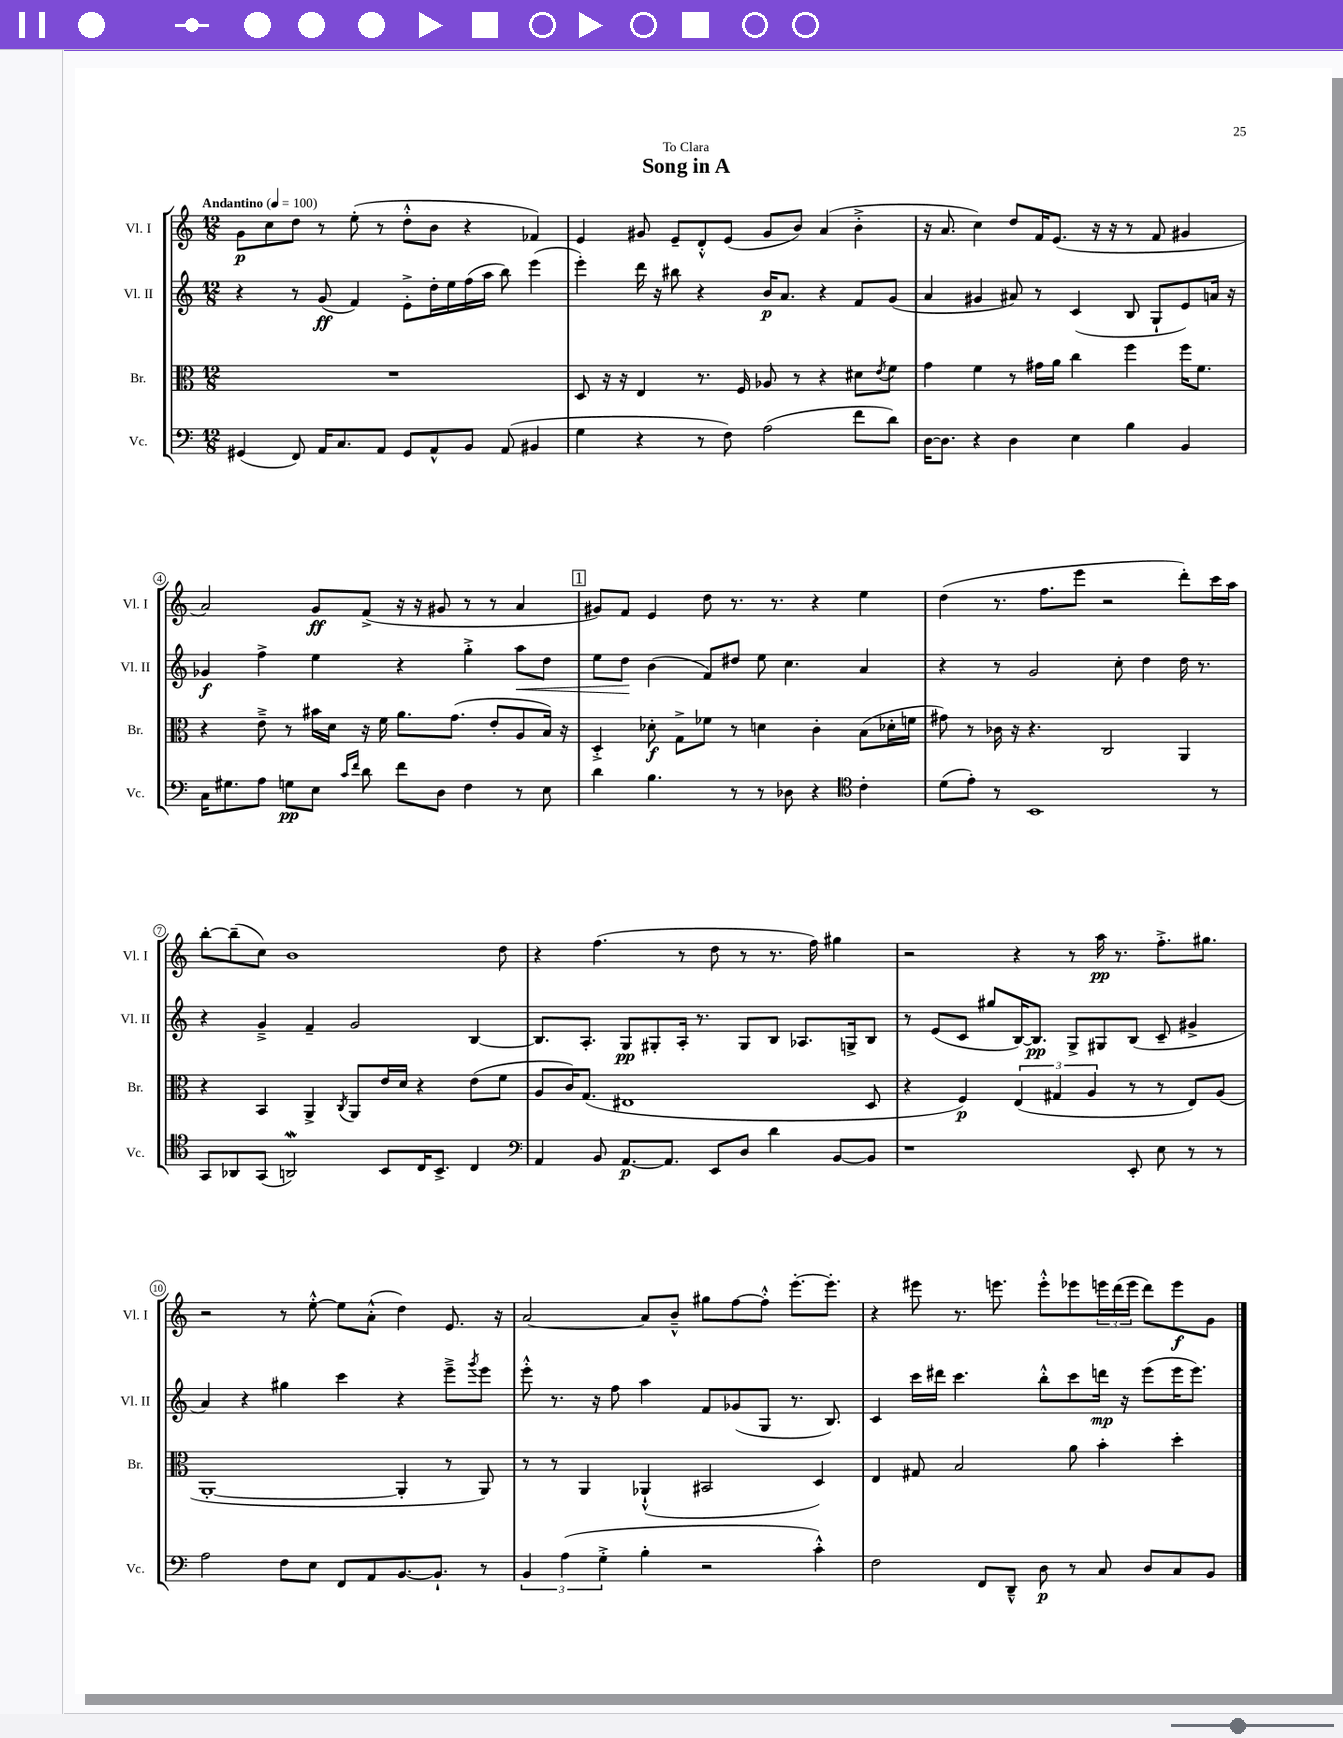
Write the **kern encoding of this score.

**kern	**dynam	**kern	**dynam	**kern	**dynam	**kern	**dynam
*part4	*part4	*part3	*part3	*part2	*part2	*part1	*part1
*staff4	*staff4	*staff3	*staff3	*staff2	*staff2	*staff1	*staff1
*I"Vc.	*	*I"Br.	*	*I"Vl. II	*	*I"Vl. I	*
*I'Vc.	*	*I'Br.	*	*I'Vl. II	*	*I'Vl. I	*
*clefF4	*	*clefC3	*	*clefG2	*	*clefG2	*
*k[]	*	*k[]	*	*k[]	*	*k[]	*
*M12/8	*	*M12/8	*	*M12/8	*	*M12/8	*
*MM100	*	*MM100	*	*MM100	*	*MM100	*
=1	=1	=1	=1	=1	=1	=1	=1
!	!	!	!	!	!	!LO:TX:a:B:t=Andantino	!
(4GG#X/	.	1.r	.	4r	.	8g\L	p
.	.	.	.	.	.	8cc\	.
8FF/)	.	.	.	8r	.	8dd\J	.
16AA/KL	.	.	.	(8g/	ff	8r	.
8.C/	.	.	.	.	.	.	.
.	.	.	.	4f/)	.	(8ee'\	.
8AA/J	.	.	.	.	.	8r	.
8GG#/L	.	.	.	8e'^\L	.	8dd'^^\L	.
8AA^^/	.	.	.	16dd'\L	.	8b\J	.
.	.	.	.	16ee\	.	.	.
8BB/J	.	.	.	(16ff\	.	4r	.
.	.	.	.	16aa\JJ	.	.	.
(8AA/	.	.	.	8bb\)	.	.	.
4BB#X/	.	.	.	(4eee\	.	4f-X/)	.
=2	=2	=2	=2	=2	=2	=2	=2
4G\	.	8D/	.	4eee'\)	.	4e/	.
.	.	16r	.	.	.	.	.
.	.	16r	.	.	.	.	.
4r	.	4E/	.	16ddd\	.	8g#X/	.
.	.	.	.	16r	.	.	.
.	.	.	.	8bb#X\	.	8e~/L	.
8r	.	8.r	.	4r	.	8d'^^/	.
8F\)	.	.	.	.	.	(8e/J	.
.	.	16F/	.	.	.	.	.
(2A\	.	8A-X/	.	16b/KL	p	8g#/L	.
.	.	.	.	8.a/J	.	.	.
.	.	8r	.	.	.	8b/J)	.
.	.	4r	.	4r	.	(4a/	.
8f\L	.	8d#X\L	.	8f/L	.	4b'^\	.
.	.	8qe/	.	.	.	.	.
8d\J)	.	8f\J	.	(8g/J	.	.	.
=3	=3	=3	=3	=3	=3	=3	=3
[16D\KL	.	4g\	.	4a/	.	16r	.
8.D\J]	.	.	.	.	.	8.a/	.
4r	.	4f\	.	4g#X/	.	4cc\)	.
4D\	.	8r	.	8a#X/)	.	8dd/L	.
.	.	16g#X\LL	.	8r	.	16f/K	.
.	.	16a\JJ	.	.	.	(8.e/J	.
4E\	.	4cc\	.	(4c/	.	.	.
.	.	.	.	.	.	16r	.
.	.	.	.	.	.	16r	.
4B\	.	4ff\	.	8B/	.	8r	.
.	.	.	.	8G`/L	.	8f/	.
4BB/	.	16ff\KL	.	8e/)	.	4g#X/	.
.	.	8.f\J	.	.	.	.	.
.	.	.	.	16an/Jk	.	.	.
.	.	.	.	16r	.	.	.
!!LO:LB:g=z
=4	=4	=4	=4	=4	=4	=4	=4
16C\KL	.	4r	.	4g-X/	f	2a/)	.
8.G#X\	.	.	.	.	.	.	.
8A\J	.	8e~^\	.	4ff^\	.	.	.
8Gn\L	pp	8r	.	.	.	.	.
8E\J	.	16b#X\LL	.	4ee\	.	8g/L	ff
.	.	16d\JJ	.	.	.	.	.
16qqc/LL	.	.	.	.	.	.	.
16qqf/JJ	.	.	.	.	.	.	.
8d\	.	16r	.	.	.	(8f^/J	.
.	.	16f\	.	.	.	.	.
8f\L	.	8.a\L	.	4r	.	16r	.
.	.	.	.	.	.	16r	.
8D\J	.	.	.	.	.	8g#X/	.
.	.	(8.g\J	.	.	.	.	.
4F\	.	.	.	4gg'^\	.	8r	.
.	.	8e'/L	.	.	.	8r	.
!	!	!	!	!	!LO:HP:b	!	!
8r	.	8A/	.	8aa\L	<	4a/	.
8E\	.	16B/Jk)	.	8dd\J	.	.	.
.	.	16r	.	.	.	.	.
!!LO:REH:place=s1:t=1
=5	=5	=5	=5	=5	=5	=5	=5
4d\	.	4D'^/	.	8ee\L	.	8g#X/L)	.
.	.	.	.	8dd\J	.	8f/J	.
4.B\	.	8d-X'\	f	(4b\	[	4e/	.
.	.	8G^\L	.	.	.	.	.
.	.	8f-X\J	.	8f/L)	.	8dd\	.
8r	.	8r	.	8dd#X/J	.	8.r	.
8r	.	4dn\	.	8ee\	.	.	.
.	.	.	.	.	.	8.r	.
8D-X\	.	.	.	4.cc\	.	.	.
4r	.	4c'\	.	.	.	4r	.
*clefC4	*	*	*	*	*	*	*
4c'\	.	(8B\L	.	4a/	.	4ee\	.
.	.	16d-X'\L	.	.	.	.	.
.	.	16fn\JJ	.	.	.	.	.
=6	=6	=6	=6	=6	=6	=6	=6
(8d\L	.	8g#X\)	.	4r	.	(4dd\	.
8e'\J)	.	8r	.	.	.	.	.
8r	.	16c-X\	.	8r	.	8.r	.
.	.	16r	.	.	.	.	.
1BB	.	4.r	.	2g/	.	.	.
.	.	.	.	.	.	8.ff\L	.
.	.	.	.	.	.	8eee\J	.
.	.	2C/	.	.	.	2r	.
.	.	.	.	8cc'\	.	.	.
.	.	.	.	4dd\	.	.	.
.	.	4AA/	.	16dd\	.	8ddd'\L)	.
.	.	.	.	8.r	.	.	.
8r	.	.	.	.	.	16ccc\L	.
.	.	.	.	.	.	16aa\JJ	.
!!LO:LB:g=z
=7	=7	=7	=7	=7	=7	=7	=7
8GG/L	.	4r	.	4r	.	[8bb'\L	.
8AA-X/	.	.	.	.	.	(8bb~\]	.
(8GG/J	.	4BB/	.	4g~^/	.	8cc\J)	.
2AAnW/)	.	.	.	.	.	1b	.
.	.	4AA^/	.	4f~/	.	.	.
.	.	8qC/	.	.	.	.	.
.	.	8AA/L	.	2g/	.	.	.
8BB/L	.	16e/L	.	.	.	.	.
.	.	16d/JJ	.	.	.	.	.
16C/K	.	4r	.	.	.	.	.
8.BB^/J	.	.	.	.	.	.	.
4C/	.	(8e\L	.	[4B/	.	.	.
.	.	8f\J	.	.	.	8dd\	.
=8	=8	=8	=8	=8	=8	=8	=8
*clefF4	*	*	*	*	*	*	*
4AA/	.	8A/L	.	8.B/L]	.	4r	.
.	.	16c/K)	.	.	.	.	.
.	.	(8.G/J	.	8.A'/J	.	.	.
8BB/	.	.	.	.	.	(4.ff\	.
[8.AA/L	p	1E#X	.	8G/L	pp	.	.
.	.	.	.	8G#X'/	.	.	.
8.AA/J]	.	.	.	.	.	.	.
.	.	.	.	16A'/Jk	.	8r	.
.	.	.	.	8.r	.	.	.
8EE/L	.	.	.	.	.	8dd\	.
8D/J	.	.	.	8G#/L	.	8r	.
4d\	.	.	.	8B/J	.	8.r	.
.	.	.	.	8.A-X/L	.	.	.
.	.	.	.	.	.	16ff\)	.
[8BB/L	.	.	.	.	.	4gg#X\	.
.	.	.	.	16Gn^/k	.	.	.
8BB/J]	.	8D/	.	8B/J	.	.	.
=9	=9	=9	=9	=9	=9	=9	=9
1r	.	4r	.	8r	.	2r	.
.	.	.	.	(8e/L	.	.	.
.	.	4F/)	p	8c/J	.	.	.
.	.	.	.	8gg#X/L	.	.	.
.	.	(6E/	.	[16B/K)	.	4r	.
.	.	.	.	8.B/J]	pp	.	.
.	.	6G#X/	.	.	.	.	.
.	.	.	.	8G^/L	.	8r	.
.	.	6A/	.	.	.	.	.
.	.	.	.	8G#X/	.	16aa\	pp
.	.	.	.	.	.	8.r	.
8EE'/	.	8r	.	(8B/J	.	.	.
8E\	.	8r	.	8c~/	.	8.ff'^\L	.
8r	.	8E/L)	.	4g#X^/	.	.	.
.	.	.	.	.	.	8.gg#X\J	.
8r	.	(8A/J	.	.	.	.	.
!!LO:LB:g=z
=10	=10	=10	=10	=10	=10	=10	=10
2A\	.	[1AA'	.	4a/)	.	2r	.
.	.	.	.	4r	.	.	.
8F\L	.	.	.	4gg#X\	.	8r	.
8E\J	.	.	.	.	.	[8ee'^^\	.
8FF/L	.	.	.	4ccc\	.	8ee\L]	.
8AA/	.	.	.	.	.	(8a'^^\J	.
[8.BB/	.	4AA'/]	.	4r	.	4dd\)	.
8.BB`/J]	.	.	.	.	.	.	.
.	.	8r	.	8eee~^\L	.	8.e/	.
.	.	.	.	8qggg/	.	.	.
8r	.	8AA/)	.	8eee\J	.	.	.
.	.	.	.	.	.	16r	.
=11	=11	=11	=11	=11	=11	=11	=11
6BB/	.	8r	.	8eee'^^\	.	[2a/	.
.	.	8r	.	8.r	.	.	.
(6A\	.	.	.	.	.	.	.
.	.	4AA/	.	.	.	.	.
.	.	.	.	16r	.	.	.
6G'^\	.	.	.	.	.	.	.
.	.	.	.	8ff\	.	.	.
4B'\	.	(4AA-X`^^/	.	4aa\	.	8a/L]	.
.	.	.	.	.	.	8b~^^/J	.
2r	.	2BB#X/	.	8f/L	.	8gg#X\L	.
.	.	.	.	(8g-X/	.	[8ff\	.
.	.	.	.	8G/J	.	8ff'^^\J]	.
.	.	.	.	8.r	.	[8.eee'\L	.
4c'^^\)	.	4D/)	.	.	.	.	.
.	.	.	.	8.B/)	.	8.eee'\J]	.
=12	=12	=12	=12	=12	=12	=12	=12
2F\	.	4E/	.	4c/	.	4r	.
.	.	8G#X/	.	16ccc\LL	.	8eee#X\	.
.	.	.	.	16ddd#X\JJ	.	.	.
.	.	2B/	.	4.ccc\	.	8.r	.
8FF/L	.	.	.	.	.	.	.
.	.	.	.	.	.	8.eeen\	.
8DD~^^/J	.	.	.	.	.	.	.
8D\	p	.	.	8bb'^^\L	.	8eee'^^\L	.
8r	.	8a\	.	8ccc\	.	8eee-X\	.
8C/	.	4b'\	.	16dddn\Jk	mp	24eeen\L	.
.	.	.	.	.	.	(24ddd\	.
.	.	.	.	16r	.	.	.
.	.	.	.	.	.	24eee\JJ	.
8D/L	.	.	.	(8eee\L	.	8ddd\L)	.
8C/	.	4dd'\	.	16eee\K	.	8eee\	f
.	.	.	.	8.eee\J)	.	.	.
8BB/J	.	.	.	.	.	8g\J	.
==	==	==	==	==	==	==	==
*-	*-	*-	*-	*-	*-	*-	*-
